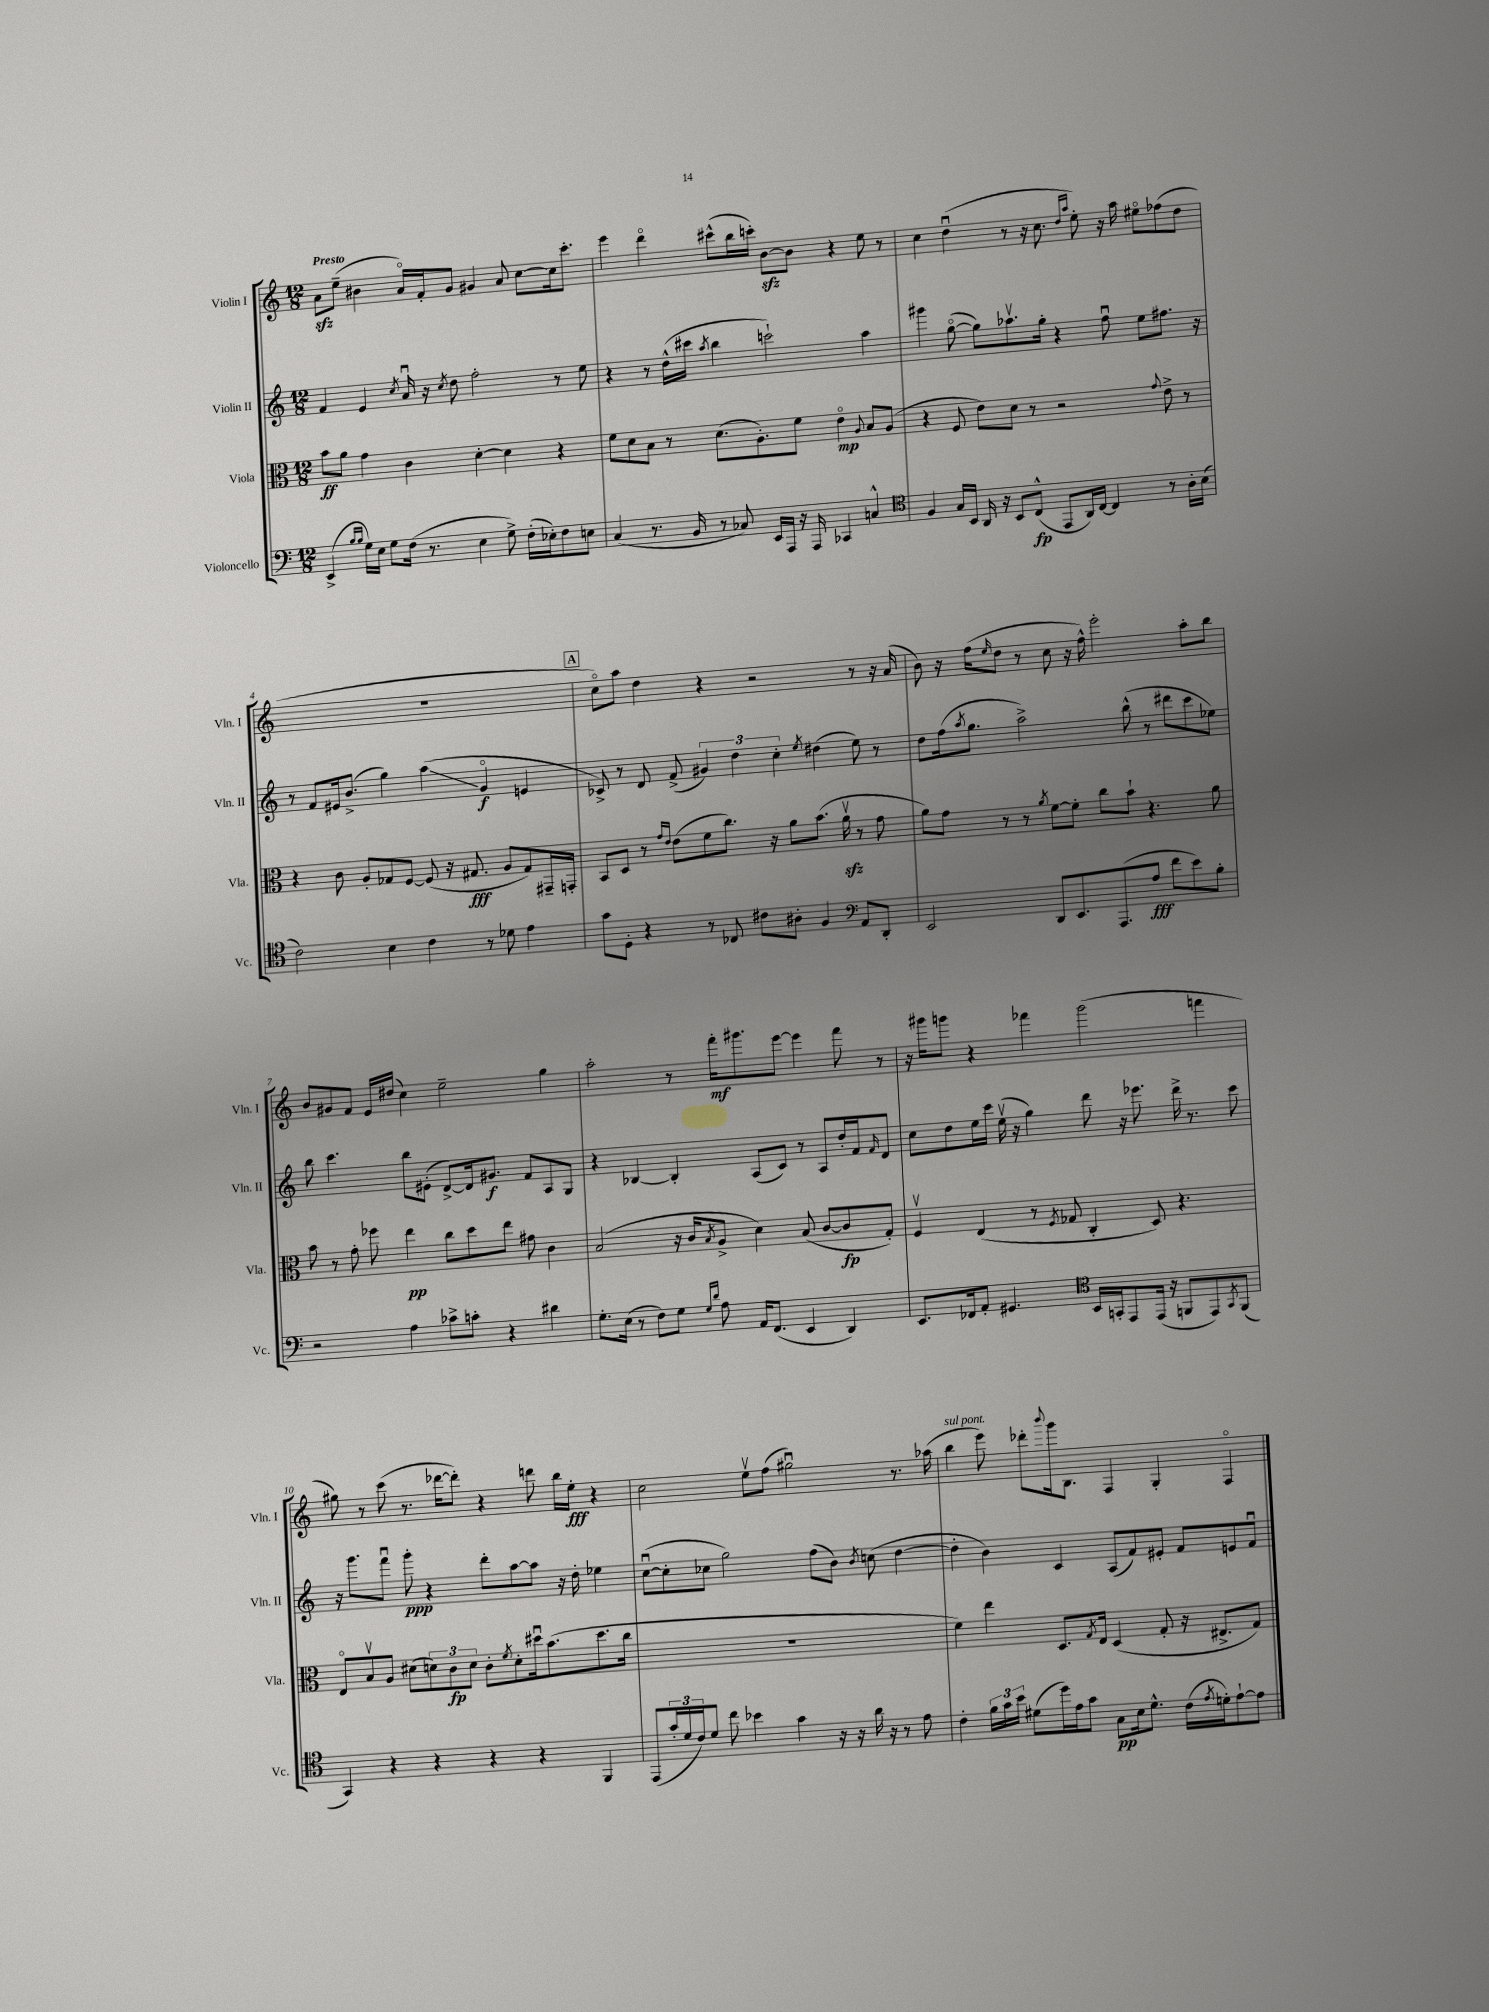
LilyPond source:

<<
\new StaffGroup <<
\new Staff = "s0" \with { instrumentName = "Violin I" shortInstrumentName = "Vln. I" } {
    \clef treble \key c \major \numericTimeSignature \time 12/8 \tempo "Presto"
    a'8\sfz e''8--( bis'4 a'16\flageolet) f'16-. g'8 gis'4 a'8 c''8~ c''16 c'''8.-. |
    e'''4 d'''4\flageolet cis'''8-^( b''16 c'''16-.) b'8~\sfz b'8 r4 e''8 r8 |
    c''4 d''4\downbow( r8 r16 c''8. \grace { d''16 a''16 } e''8-.) r16 a''16 eis''8\flageolet fes''8( d''8 |
    R1. |
    \mark \markup { \box "A" } c''8\flageolet) a''8 d''4 r4 r2 r8 r16 a'16( |
    b'8) r16 f''16( \grace { e''16 } d''8 r8 c''8 r16 f''16-^) e'''2-. a''8-. b''8 |
    b'8 gis'8 f'8 e'16 dis''16( c''4) e''2-- g''4 |
    a''2-. r8 f'''16-.\mf gis'''8. e'''8~ e'''4 f'''8 r8 |
    r16 gis'''16 g'''8 r4 fes'''4 g'''2( f'''4 |
    gis''8) r8 c'''8( r8. des'''16~ des'''8-.) r4 d'''8 b''16 e''16-.\fff r4 |
    c''2 e''8\upbow f''8( gis''2\downbow) r8. aes''16( |
    b''4^\markup { \italic "sul pont." } e'''8) des'''8-. \appoggiatura { b'''8 } g'''16 b8. f4 g4-. f4\flageolet \bar "|." |
}
\new Staff = "s1" \with { instrumentName = "Violin II" shortInstrumentName = "Vln. II" } {
    \clef treble \key c \major \numericTimeSignature \time 12/8
    f'4 e'4 \acciaccatura { c''8 } a'16\downbow r16 \acciaccatura { c''8 } d''8 f''2-. r8 e''8 |
    r4 r8 d''16-^( cis'''16 \acciaccatura { a''8 } b''4 c'''2-!) a''4 |
    gis'''4 g''8~\flageolet( g''8) aes''8.\upbow g''16-. r4 f''8\downbow e''8 fis''8. r16 |
    r8 f'8 eis'16 b'8.->( g''4) a''4\glissando( g'4\flageolet\f e'4 |
    \mark \markup { \box "A" } ces'8->) r8 d'8 f'8->( \tuplet 3/2 { gis'4) d''4 c''4-. } \acciaccatura { e''8 } dis''4( e''8) r8 |
    d''8 f''16( \acciaccatura { a''8 } g''8. a''2->) b''8-^( r8 dis'''8 c'''8 ees''8) |
    b''8 c'''4. b''8 eis'8-.( d'8~->) d'16 gis'8.\f f'8 a8 g8 |
    r4 bes4~ bes4-. a8( c'8) r8 a8 d''16-. f'16 \grace { f'16 } d'8 |
    c''8 d''8 e''16 c'''16 e''16\upbow( r16 g''4) d'''8 r16 ees'''8. d'''16-> r8. c'''8 |
    r16 g'''8. f'''8\downbow g'''8-.\ppp r4 d'''8-. a''8~ a''8 r16 d''16-. ees''4 |
    c''8~\downbow( c''8-. ces''8 g''2) f''8( b'8) \acciaccatura { b'8 } c''8( d''4~ |
    d''4-. b'4) c'4 a8( f'8) eis'8-. f'8 e'8 f'8\downbow \bar "|." |
}
\new Staff = "s2" \with { instrumentName = "Viola" shortInstrumentName = "Vla." } {
    \clef alto \key c \major \numericTimeSignature \time 12/8
    b'8\ff a'8 g'4 c'4 d'4~-. d'4 r4 |
    f'8 d'8 b8 r8 d'8.( a8.-.) f'8 e'4\flageolet\mp \appoggiatura { a8 } b8 a8( |
    r4 f8 e'8) d'8 r8 r2 \appoggiatura { g'8 } e'8-> r8 |
    r4 c'8 a8-. ges8 f8~ f8( r16 gis8.\fff a8 gis8) gis,16-- g,16-. |
    \mark \markup { \box "A" } b,8 d8 r8 \grace { g'16 e'16 } e'8( f'8 c''8.) r16 a'8 b'8.( a'16\upbow\sfz r8 g'8 |
    a'8) g'8 r8 r8 \acciaccatura { a'8 } f'8~ f'8-. c''8 b'8-! r4. a'8 |
    b'8 r8 g'8-. fes''8 e''4\pp c''8 d''8 e''8 gis'8 c'4 |
    b2( r16 c'16 \acciaccatura { b8 } a8-> d'4) b8( c'8~ c'8\fp g8-.) |
    f4\upbow e4( r8 \acciaccatura { f8 } ges8 c4-. d8) r4. |
    e8\flageolet b8\upbow a8 dis'8( \tuplet 3/2 { d'8) c'8\fp d'8 } c'8-. \acciaccatura { f'8 } d'8-. dis''16\downbow b'8.( dis''8. c''16 |
    R1. |
    f'4) e''4 d8. \acciaccatura { g8 } e16 d4( g8-. r16 eis8.-> g8) \bar "|." |
}
\new Staff = "s3" \with { instrumentName = "Violoncello" shortInstrumentName = "Vc." } {
    \clef bass \key c \major \numericTimeSignature \time 12/8
    e,4->( \grace { b16 b16 } g16) e16 g8 f16( r8. e4 g8->) f16-.( ees16-.) f8 e8 |
    c4( r8. b,16 r8 ces8) e,16 a,,16 r16 a,,16 ces,4 c4-^ |
    \clef tenor f4 g16 b,16 a,16 r16 b,8 c8-^\fp( e,8 a,16) c16~ c4 r8 a16-. b16( |
    c'2) b4 c'4 r8 des'8 e'4 |
    \mark \markup { \box "A" } g'8 d8-. r4 r8 ces8 cis'8 ais8-. f4 \clef bass a,8 d,8-. |
    e,2 d,8 e,8. a,,8.( a8\fff f'8 e'8) b8-. |
    r2 a4 ces'8-> c'8-. r4 dis'4 |
    g8.-. e16( r8 f8) g8 \grace { g16 d'16 } a8 a,16 f,8.( e,4 d,4) |
    e,8. fes,16 a,8-. gis,4. \clef tenor b,16 g,16-. e,8 e,16( r16 f,8 e,8) \acciaccatura { g,8 } f,8( |
    g,4) r4 r4 r4 r4 f,4 |
    e,8( \tuplet 3/2 { g'16-. d'16 c'16) } d'8 c''8 bes'4 g'4 r16 r16 a'16 r16 r8 e'8 |
    c'4-. \tuplet 3/2 { f'16 g'16 b'16 } dis'8( d''16) e'16 g'8 g8\pp b16 dis'8.-^ c'16( \acciaccatura { e'8 } d'16-.) e'8~-! e'8 \bar "|." |
}
>>
>>
